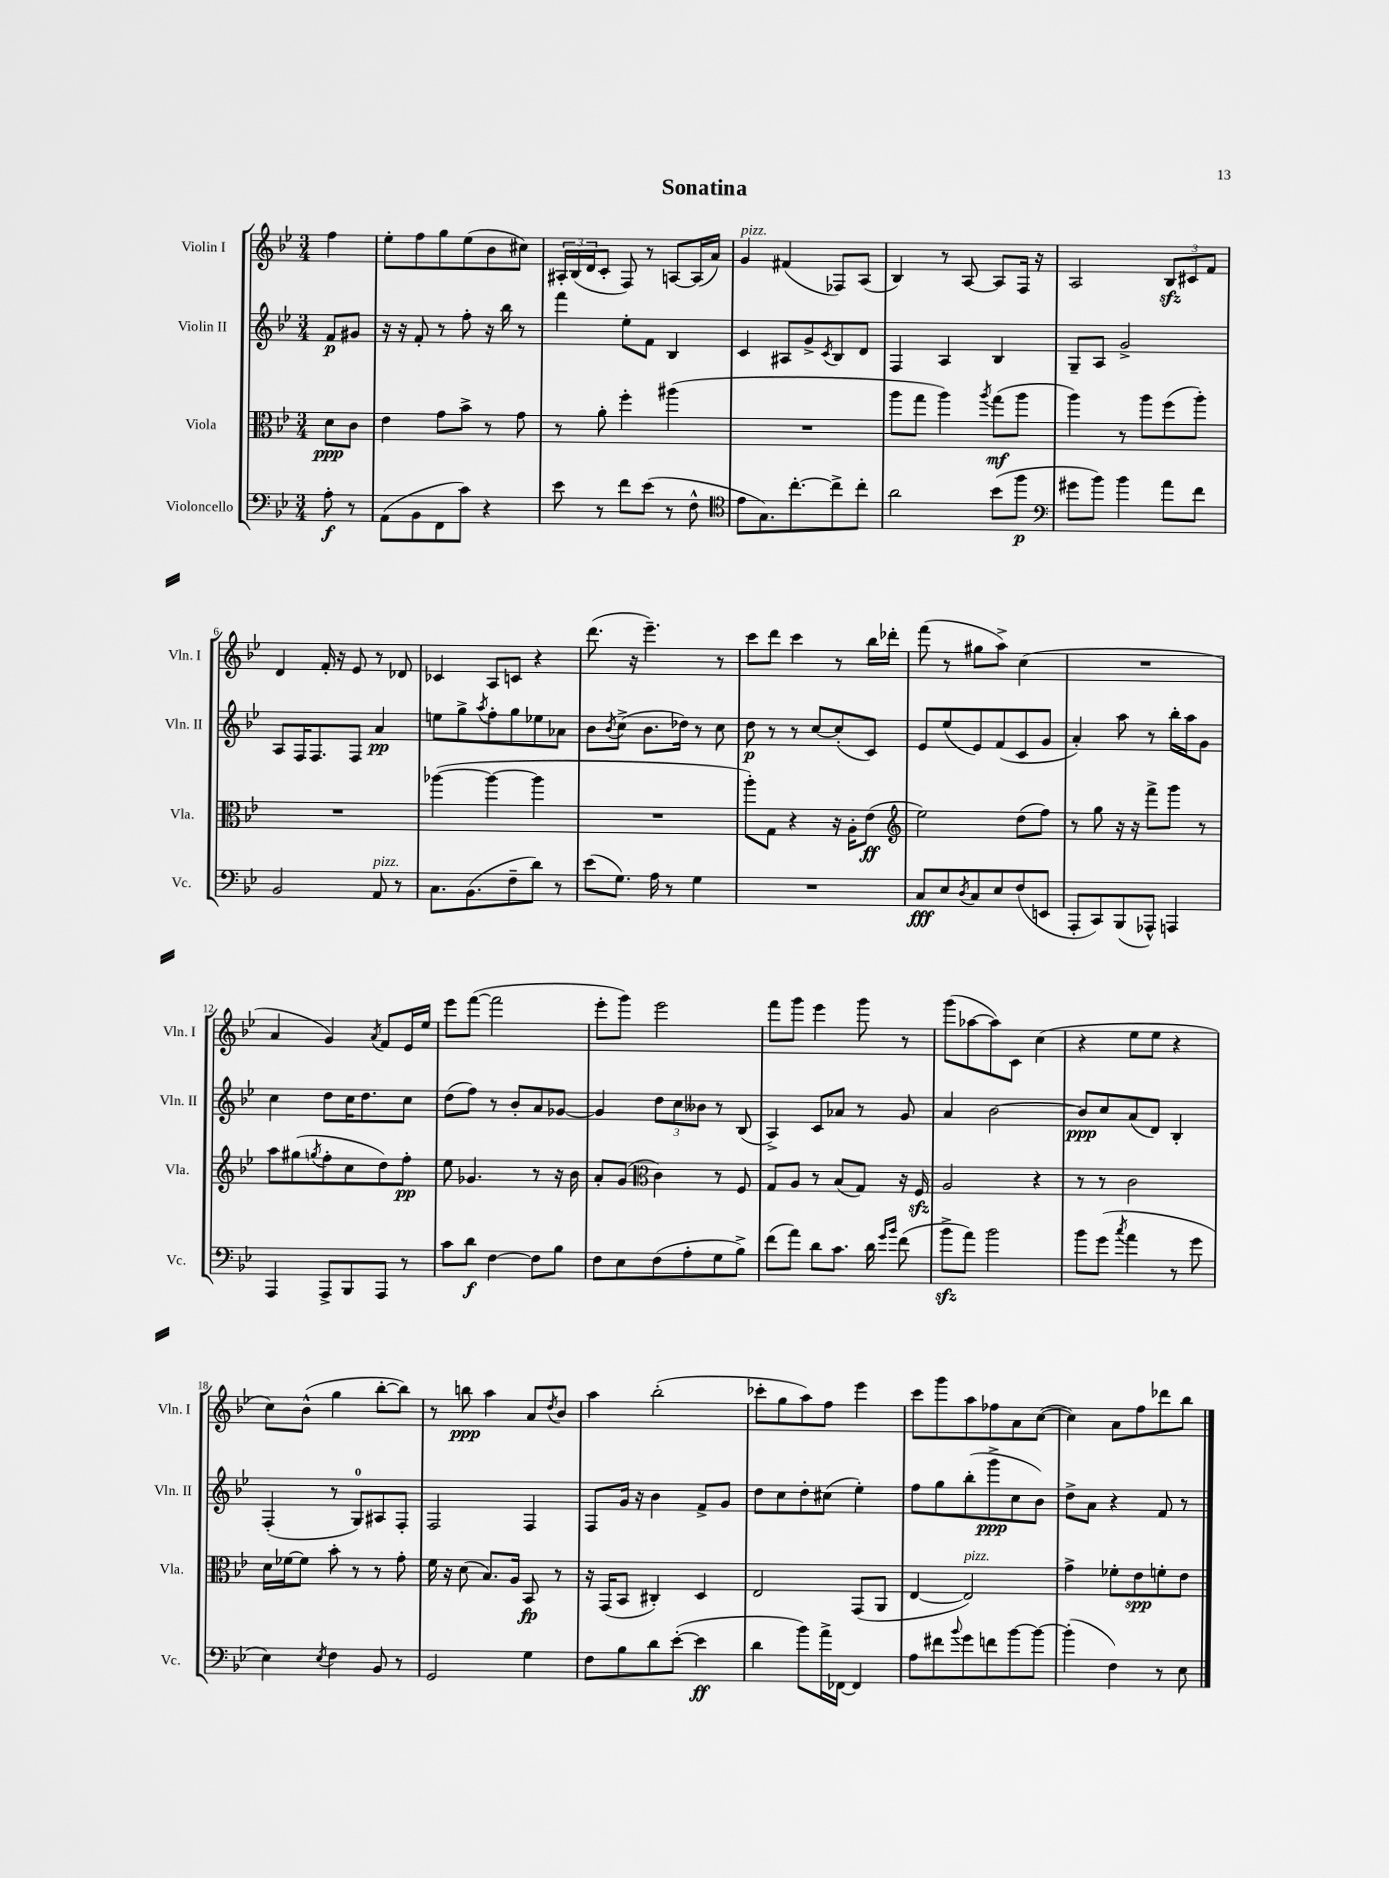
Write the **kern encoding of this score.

**kern	**kern	**kern	**kern
*staff4	*staff3	*staff2	*staff1
*clefF4	*clefC3	*clefG2	*clefG2
*k[b-e-]	*k[b-e-]	*k[b-e-]	*k[b-e-]
*M3/4	*M3/4	*M3/4	*M3/4
8A'	8d	8f	4ff
8r	8c	8g#	.
=	=	=	=
(8AA	4e-	16r	8ee-'
.	.	16r	.
8BB-	.	8f'	8ff
8FF	8g	8r	8gg
8c)	8b-^	8ff'	(8ee-
4r	8r	16r	8b-
.	.	16bb-	.
.	8g	8r	8cc#)
=	=	=	=
8e-	8r	4fff	24A#'
.	.	.	(24B-
.	.	.	24d
8r	8a'	.	8c'
8f	4ff'	8ee-'	8F)
(8e-	.	8f	8r
8r	(4aa#	4B-	[8A
8F^^	.	.	(16A]
.	.	.	16a)
=	=	=	=
*clefC4	*	*	*
8e-	2.r	4c	4g
8.G)	.	.	.
.	.	8A#	(4f#
[8.cc'	.	.	.
.	.	8g^	.
.	.	8qc	.
8cc^]	.	8B-	8F-)
8cc'	.	8d	(8A
=	=	=	=
2a	8aa	4F	4B-)
.	8gg	.	.
.	4aa)	4A	8r
.	.	.	[8A
.	8qaa	.	.
(8b-	(8gg	4B-	8A]
8ff	8aa	.	16F
.	.	.	16r
=	=	=	=
*clefF4	*	*	*
8g#	4aa)	8G~	2A
8b-)	.	8A	.
4b-	8r	2g^	.
.	8aa	.	.
8a	(8ff	.	12B-
.	.	.	12c#
8f	8aa')	.	.
.	.	.	12f
=	=	=	=
2BB-	2.r	8A	4d
.	.	16F	.
.	.	8.F	.
.	.	.	16f'
.	.	.	16r
.	.	8F	8e-
8AA	.	4a	8r
8r	.	.	8d-
=	=	=	=
8.C	([4aa-	8ee	4c-
.	.	8gg^	.
(8.BB-	.	.	.
.	.	8qaa	.
.	4aa-_	8ff'	8A
8F~	.	8gg	8c
8d)	4aa-]	8ee-	4r
8r	.	8a-	.
=	=	=	=
(8e-	2.r	8b-	(8.ddd
.	.	8qb-	.
8.G)	.	(8cc^	.
.	.	.	16r
.	.	8.b-	4.eee-~)
16A	.	.	.
8r	.	.	.
.	.	16dd-)	.
4G	.	8r	.
.	.	8cc	8r
=	=	=	=
2.r	8aa')	8dd	8ccc
.	8G	8r	8ddd
.	4r	8r	4ccc
.	.	[8cc	.
.	16r	(8cc']	8r
.	16A'	.	.
.	(8e-	8c)	16bb-
.	.	.	16ddd-'
=	=	=	=
*	*clefG2	*	*
8C	2ee-)	8e-	(8fff
8E-	.	(8ee-	8r
8qD	.	.	.
8C	.	8e-)	8gg#
8E-	.	(8f	8aa^)
(8F	(8dd	8c	(4cc
8EE	8ff)	8g	.
=	=	=	=
8AAA'	8r	4a')	2.r
8CC)	8gg	.	.
(8BBB-	16r	8aa	.
.	16r	.	.
8AAA-^^)	8fff^	8r	.
4AAA	8ggg	16bb-'	.
.	.	16aa	.
.	8r	8g	.
=	=	=	=
4AAA	8aa	4cc	4a
.	(8gg#	.	.
.	8qgg	.	.
8AAA^	8ff'	8dd	4g)
8BBB-	8cc	16cc	.
.	.	8.dd	.
.	.	.	8qa
8AAA	8dd)	.	8f
8r	8ff'	8cc	16e-
.	.	.	16ee-
=	=	=	=
8c	8ee-	(8dd	8eee-
8d	4.g-	8ff)	([8fff
[4F	.	8r	2fff]
.	.	8b-'	.
8F]	8r	8a	.
8B-	16r	[8g-	.
.	16b-	.	.
=	=	=	=
8F	8a'	4g-]	8eee-'
8E-	(8g	.	8ggg)
*	*clefC3	*	*
(8F	4c)	12dd	2eee-
.	.	12cc	.
8A'	.	.	.
.	.	12b--	.
8G	8r	8r	.
8B-^)	8F	(8B-	.
=	=	=	=
(8f	8G	4A^)	8fff
8a)	8A	.	8ggg
8d	8r	8c	4eee-
8.c	(8B-	8a-	.
.	8G)	8r	8ggg
16d	.	.	.
16qqg	.	.	.
16qqb-	.	.	.
(8f	16r	8g	8r
.	16F	.	.
=	=	=	=
8b-^	2A	4a	(8ggg
8a)	.	.	[8aa-
2b-	.	[2b-	8aa-])
.	.	.	8c
.	4r	.	(4cc
=	=	=	=
8b-	8r	8b-]	4r
(8g	8r	8cc	.
8qcc	.	.	.
4a	2c	(8a	8ee-
.	.	8d)	8ee-
8r	.	4B-'	4r
8g	.	.	.
=	=	=	=
4E-)	16d	(4F'	8cc)
.	[16f-	.	.
.	8f-]	.	(8b-^^
8qE-	.	.	.
4F	8b-'	8r	4gg
.	8r	8G)	.
8BB-	8r	8A#	[8bb-'
8r	8g'	8F'	8bb-])
=	=	=	=
2GG	16f	2F	8r
.	16r	.	.
.	(8d	.	8bb
.	8.B-)	.	4aa
.	16A	.	.
4G	8BB-	4F	8a
.	.	.	8qdd
.	8r	.	8b-
=	=	=	=
8F	16r	8F	4aa
.	(16GG	.	.
8B-	8BB-	16g	.
.	.	16r	.
8d	4C#')	4b-	(2bb-'
([8e-'	.	.	.
4e-]	4D	8f^	.
.	.	8g	.
=	=	=	=
4d	2E-	8dd	8ccc-'
.	.	8cc	8gg
8b-)	.	8dd'	8aa)
16a^	.	(8cc#	8ff
[16FF-	.	.	.
4FF-]	(8GG	4ee-')	4eee-
.	8AA	.	.
=	=	=	=
8A	[4E-	8ff	8ccc
8f#	.	8gg	8ggg
8qqb-	.	.	.
8g	2E-])	(8bb-'	8aa
8f	.	8ggg^	8ff-
[8b-	.	8cc	8a
8b-_	.	8b-)	([8cc
=	=	=	=
(4b-']	4g^	8dd^	4cc])
.	.	8a	.
4F)	8f-'	4r	8a
.	8e-	.	8ff
8r	8f'	8f	8ddd-
8E-	8e-	8r	8bb-
==	==	==	==
*-	*-	*-	*-
